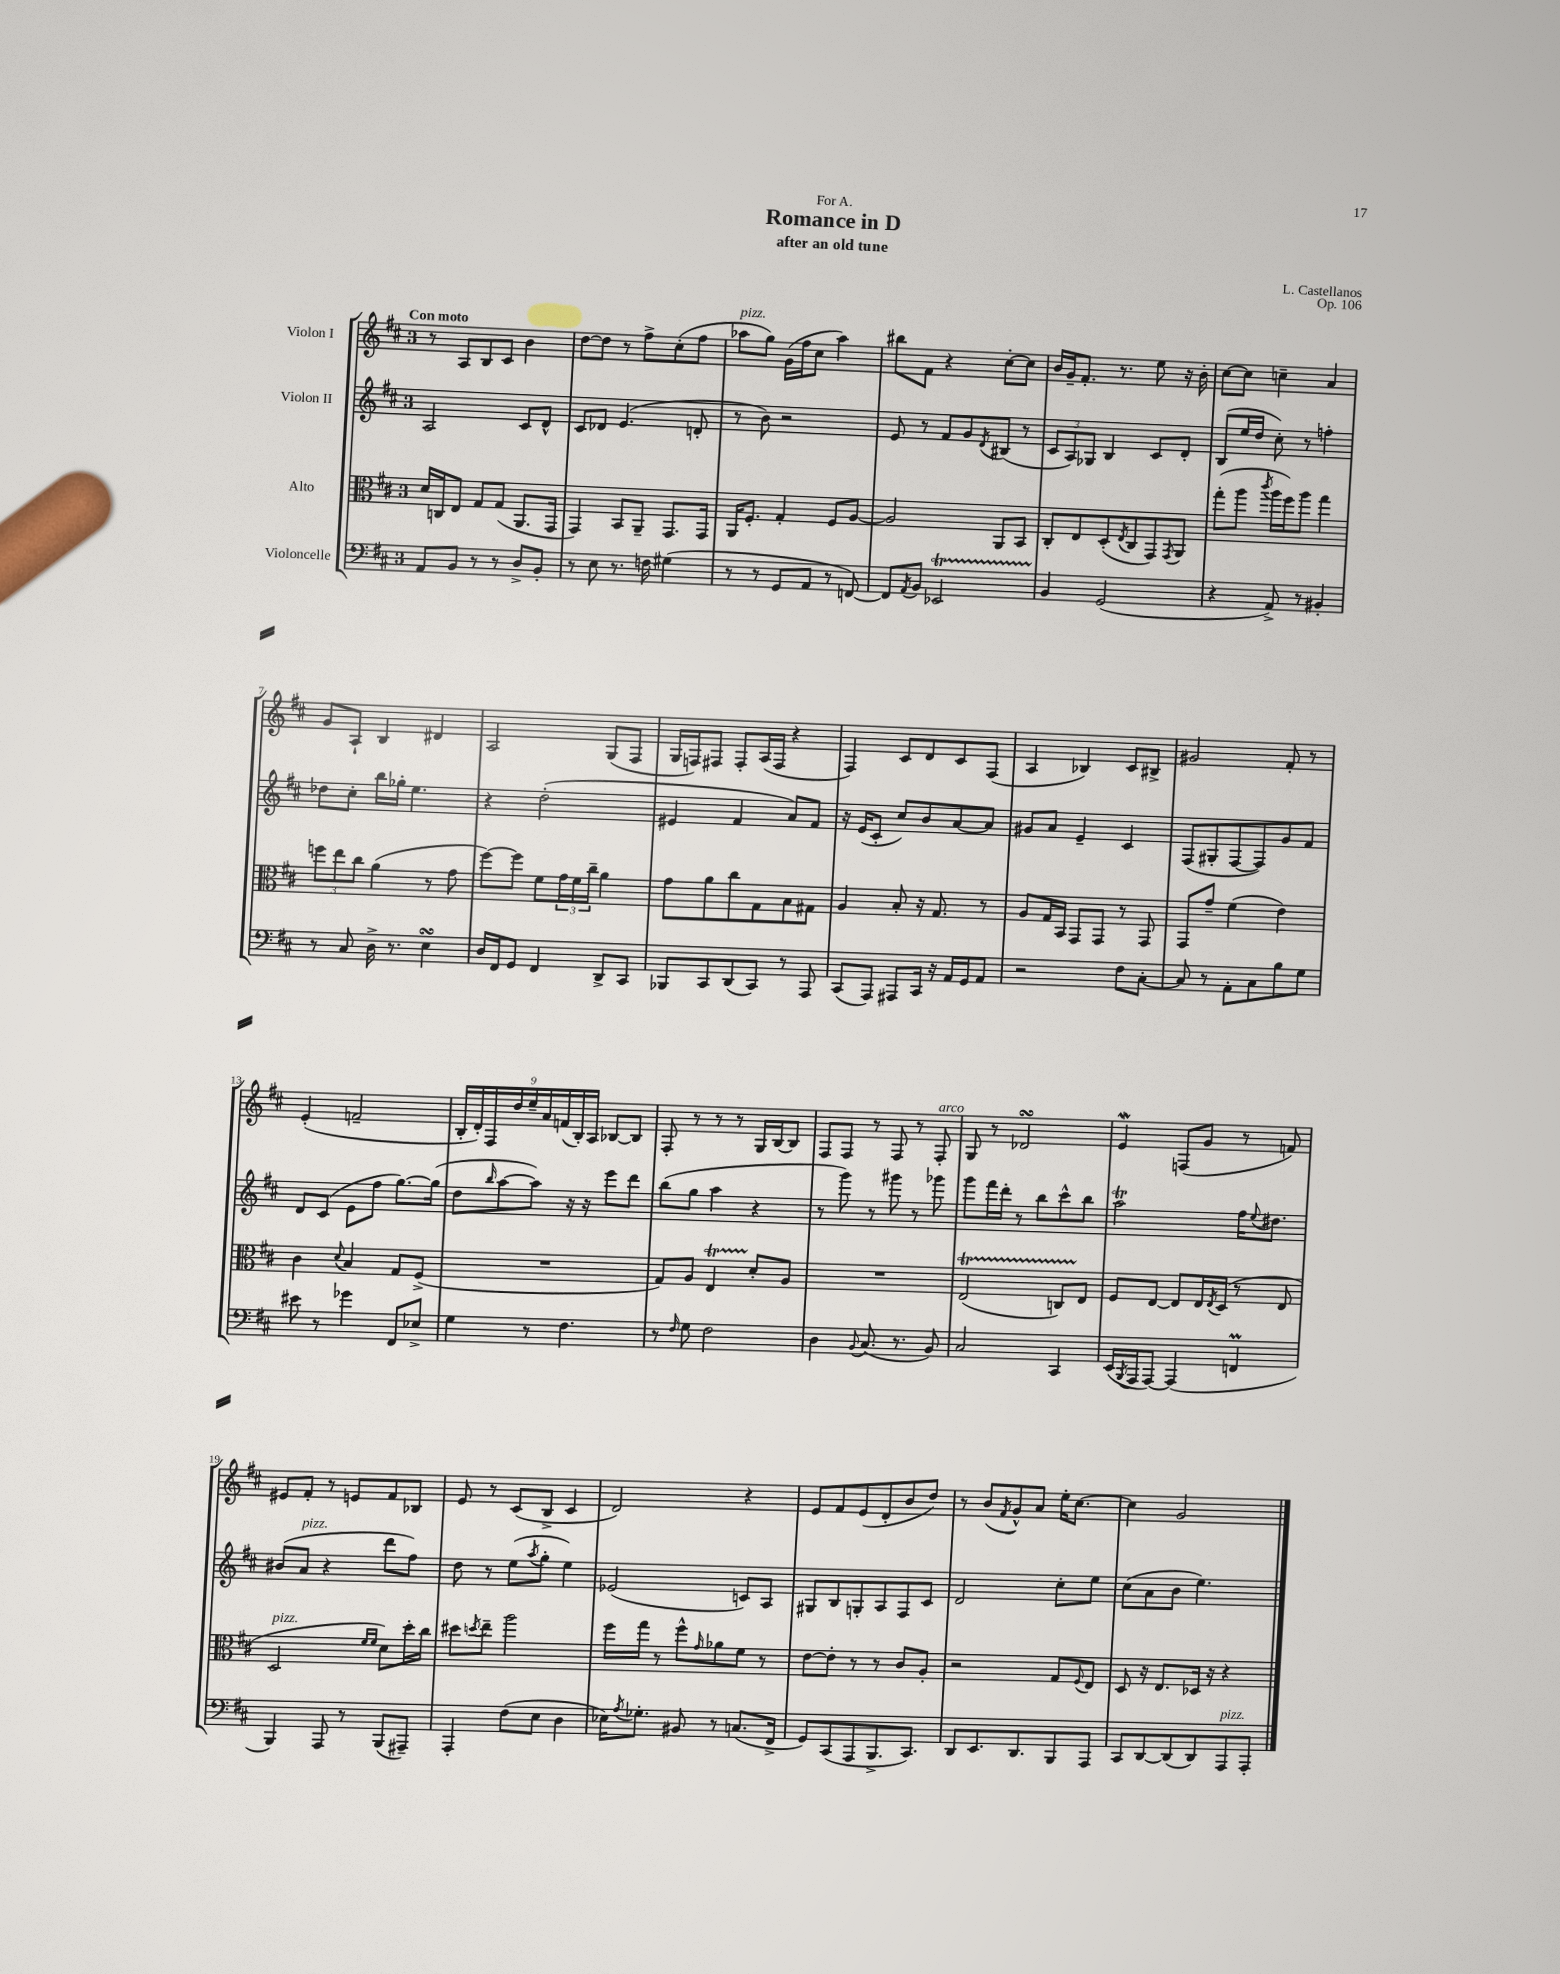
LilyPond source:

\header { title = "Romance in D" composer = "L. Castellanos" subtitle = "after an old tune" dedication = "For A." opus = "Op. 106" }
<<
\new StaffGroup <<
\new Staff = "s0" \with { instrumentName = "Violon I" } {
    \clef treble \key d \major \once \override Staff.TimeSignature.style = #'single-digit \time 3/4 \tempo "Con moto"
    r8 a8 b8 cis'8 b'4 |
    d''8~ d''8 r8 fis''8-> cis''8-.( fis''8 |
    aes''8^\markup { \italic "pizz." } g''8) g'16( fis''16 cis''8 aes''4) |
    bis''8 fis'8 r4 cis''8~-. cis''8 |
    b'16 g'16-- fis'8.-. r8. e''8 r16 b'16-. |
    cis''8~ cis''8 c''4-- a'4 |
    g'8 a8-! b4 dis'4 |
    a2 g8( fis8 |
    g16 f16) fis8 fis8-. a16( fis16 r4 |
    fis4) cis'8 d'8 cis'8 fis8( |
    a4 bes4) cis'8 bis8-> |
    gis'2 fis'8-. r8 |
    e'4-.( f'2-- |
    \tuplet 9/8 { b16-. d'16-.) fis16 d''16 e''16-- a'16 f'16( b16-.) a16 } bes8~ bes8 |
    fis8-. r8 r8 r8 g16 b16~ b8 |
    fis8 fis8 r8 fis8 r8 fis8-.^\markup { \italic "arco" } |
    g8 r8 des'2\turn |
    e'4\mordent f8( g'8 r8 f'8) |
    eis'8 fis'8-. r8 e'8 fis'8 bes8 |
    e'8 r8 cis'8( b8-> cis'4 |
    d'2) r4 |
    e'8 fis'8 e'8( d'8-. b'8 d''8) |
    r8 b'8( \acciaccatura { fis'8 } g'8-^) a'8 e''16-. cis''8.~ |
    cis''4 g'2 \bar "|." |
}
\new Staff = "s1" \with { instrumentName = "Violon II" } {
    \clef treble \key d \major \once \override Staff.TimeSignature.style = #'single-digit \time 3/4
    a2 cis'8 d'8-^ |
    cis'8 des'8 e'4.( d'8-. |
    r8 b'8) r2 |
    e'8 r8 fis'8 g'8 \acciaccatura { d'8 } bis8( r8 |
    \tuplet 3/2 { cis'8 a8) ges8 } b4 cis'8 d'8-. |
    b8( e''16 d''16 cis''8-.) r8 f''4-. |
    des''8 cis''8-. b''16 ges''16-. e''4. |
    r4 d''2-.( |
    eis'4 fis'4 a'8) fis'8 |
    r16 e'16( cis'8-. cis''8) b'8 a'8~ a'8 |
    gis'8 a'8 e'4-- cis'4 |
    fis8( gis8-. fis8~ fis8) g'8 fis'8 |
    d'8 cis'8( e'8 fis''8 g''8.~) g''16( |
    d''8 \grace { b''16 } a''8~ a''8) r16 r16 e'''8 d'''8 |
    b''8( g''8 a''4 r4 |
    r8 g'''8) r8 gis'''8 r8 ges'''8 |
    g'''8 fis'''16 d'''16-. r8 b''8 cis'''8-^ b''8 |
    a''2\trill fis''16 \appoggiatura { e''8 } dis''8. |
    bis'8( a'8^\markup { \italic "pizz." } r4 d'''8 fis''8) |
    d''8 r8 e''8( \acciaccatura { a''8 } g''8-. e''4) |
    ees'2( c'8) a8 |
    gis8 b8 g8-. a8 fis8 cis'8 |
    d'2 cis''8-. e''8 |
    cis''8( a'8 b'8 e''4.) \bar "|." |
}
\new Staff = "s2" \with { instrumentName = "Alto" } {
    \clef alto \key d \major \once \override Staff.TimeSignature.style = #'single-digit \time 3/4
    d'16 c16 e8 g8 g8( a,8. g,16 |
    g,4) b,8 a,8-- g,8. g,16 |
    a,16 fis8.-. g4-. fis8 a8~ |
    a2 a,8 b,8 |
    cis8-. e8 d8-.( \acciaccatura { e8 } cis8 g,8) \acciaccatura { g,8 } a,8 |
    g''8-.( a''8 \acciaccatura { cis'''8 } a''16 fis''16) a''8 g''4 |
    \tuplet 3/2 { f''8 e''8 cis''8 } a'4( r8 g'8 |
    fis''8~) fis''8 fis'8 \tuplet 3/2 { g'16 fis'16 cis''16-- } a'4 |
    g'8 a'8 cis''8 g8 b8 gis8 |
    a4 b8-. r16 g8. r8 |
    a8 g16 b,16 g,8 g,8 r8 g,8 |
    g,8 g'8-- fis'4( e'4) |
    cis'4 \appoggiatura { d'8 } b4 g8 fis8->( |
    R2. |
    g8) a8 e4\startTrillSpan d'8-.\stopTrillSpan a8 |
    R2. |
    e2\startTrillSpan( c8) e8\stopTrillSpan |
    fis8 e8~ e8 e16 \acciaccatura { e8 } d16( r8 e8 |
    d2^\markup { \italic "pizz." } \grace { fis'16 fis'16 } d'8) d''16-. cis''16 |
    dis''8 \acciaccatura { d''8 } e''8-- a''2 |
    fis''16 g''16 r8 fis''8-^ \grace { g'16 } aes'8 fis'8 r8 |
    e'8~ e'8-. r8 r8 cis'8 a8-. |
    r2 g8 \appoggiatura { fis8 } e8 |
    d8 r16 e8. des16 r16 r4 \bar "|." |
}
\new Staff = "s3" \with { instrumentName = "Violoncelle" } {
    \clef bass \key d \major \once \override Staff.TimeSignature.style = #'single-digit \time 3/4
    a,8 b,8 r8 r8 d8-> b,8-. |
    r8 e8 r8. f16 gis4( |
    r8 r8 g,8 a,8 r8 f,8~) |
    f,8 \acciaccatura { a,8 } b,8 ees,2\startTrillSpan |
    b,4\stopTrillSpan g,2( |
    r4 a,8->) r8 bis,4-. |
    r8 cis8 d16-> r8. e4\turn |
    d16 fis,16 g,8 fis,4 d,8-> cis,8 |
    bes,,8 cis,8 d,8( cis,8) r8 a,,8 |
    cis,8( a,,8) ais,,8 cis,16 r16 a,16 g,16 a,8 |
    r2 fis8 cis8~-. |
    cis8 r8 a,8-. cis8 b8 g8 |
    eis'8 r8 ges'4 fis,8 ees8-> |
    g4 r8 fis4. |
    r8 \grace { fis16 } g8 fis2 |
    d4 \appoggiatura { b,8 } cis8.( r8. b,8) |
    cis2 cis,4 |
    e,16( \acciaccatura { b,,8 } a,,16 a,,8~) a,,4( f,4\prall |
    b,,4) a,,8 r8 b,,8( ais,,8--) |
    a,,4-. fis8( e8 d4 |
    ees16) \acciaccatura { a8 } ges8.-. bis,8 r8 c8.( fis,16-> |
    g,8) cis,8( a,,8 b,,8.-> cis,8.) |
    d,8 e,8. d,8. b,,8 a,,8 |
    cis,8 d,8~ d,8( d,8) a,,8^\markup { \italic "pizz." } a,,8-. \bar "|." |
}
>>
>>
